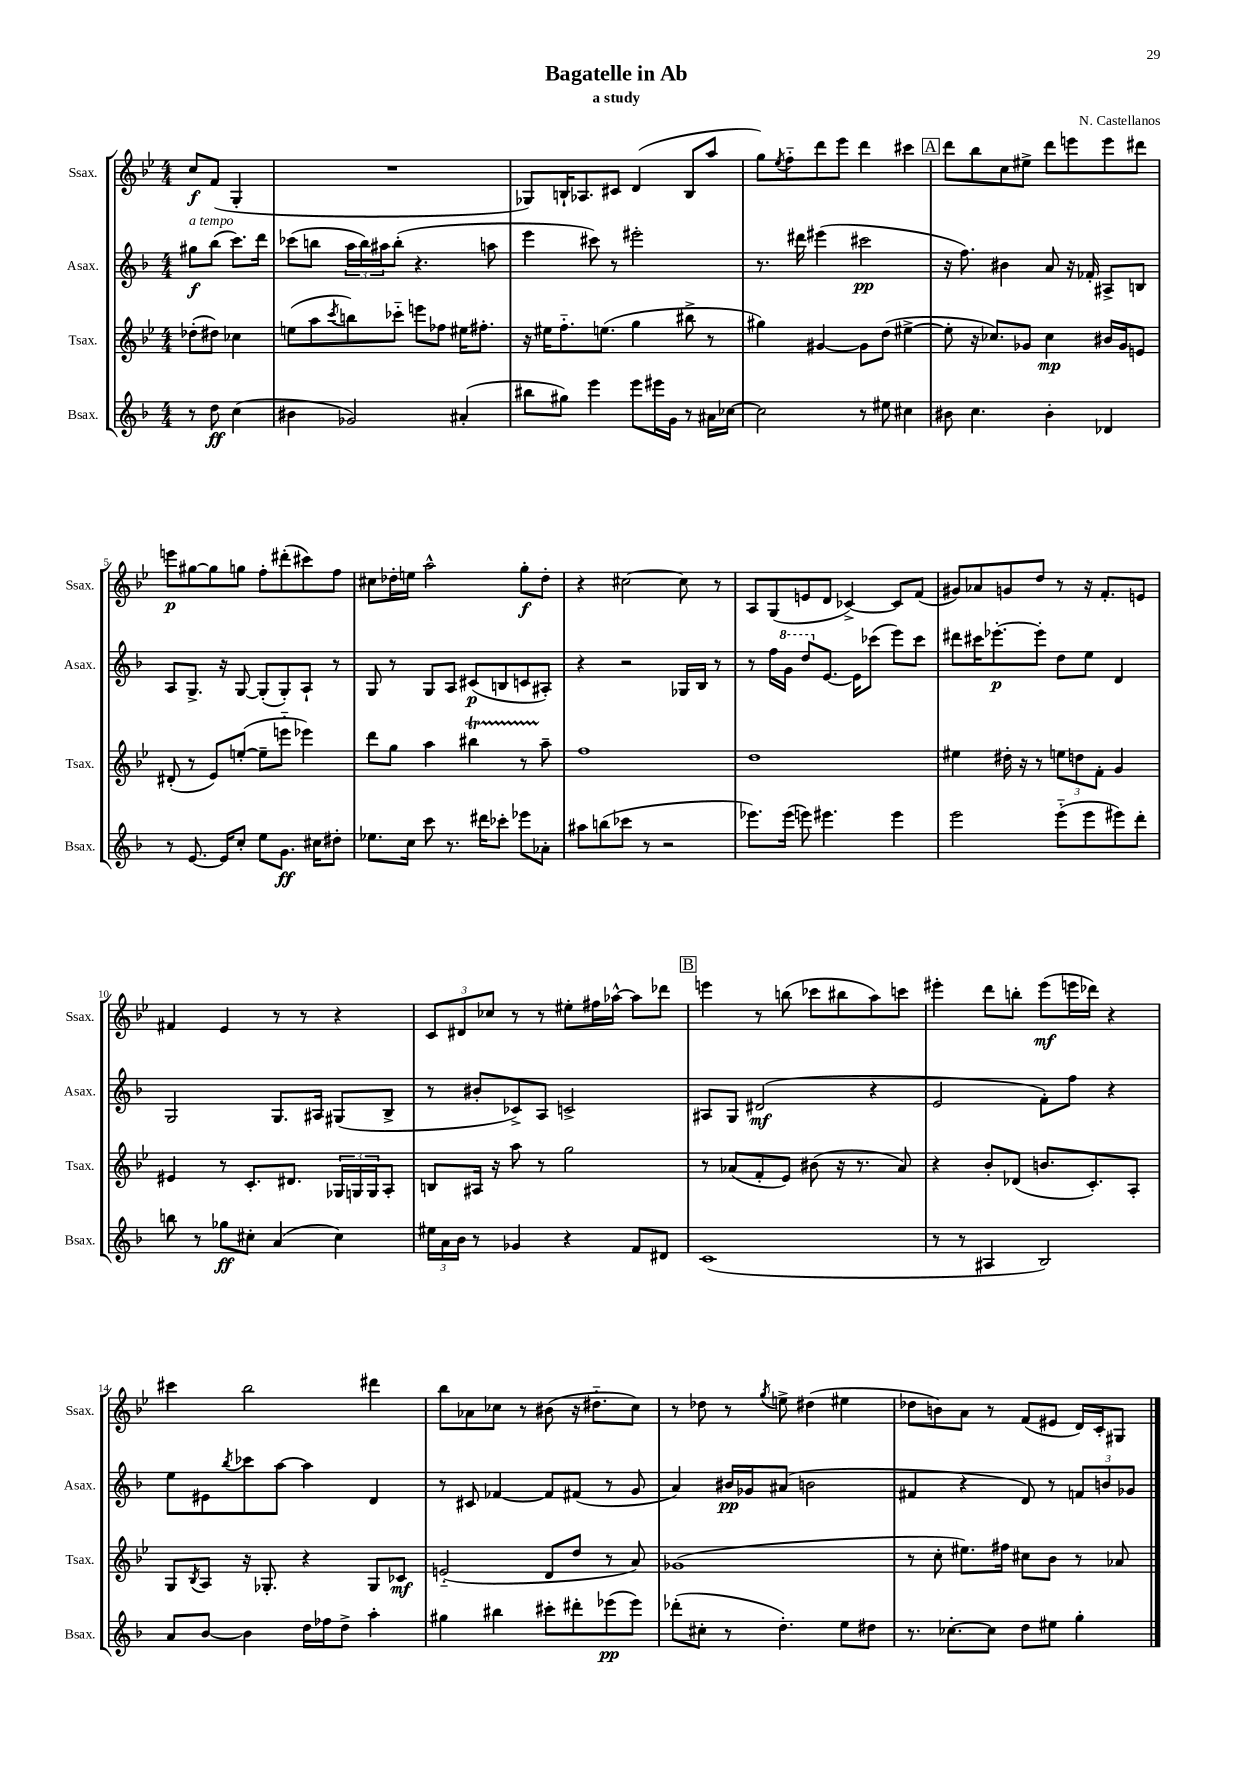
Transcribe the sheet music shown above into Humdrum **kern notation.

**kern	**dynam	**kern	**dynam	**kern	**dynam	**kern	**dynam
*part4	*part4	*part3	*part3	*part2	*part2	*part1	*part1
*staff4	*staff4	*staff3	*staff3	*staff2	*staff2	*staff1	*staff1
*I"Bsax.	*	*I"Tsax.	*	*I"Asax.	*	*I"Ssax.	*
*I'Bsax.	*	*I'Tsax.	*	*I'Asax.	*	*I'Ssax.	*
*clefG2	*	*clefG2	*	*clefG2	*	*clefG2	*
*k[b-]	*	*k[b-e-]	*	*k[b-]	*	*k[b-e-]	*
*M4/4	*	*M4/4	*	*M4/4	*	*M4/4	*
=	=	=	=	=	=	=	=
!	!	!	!	!LO:TX:a:i:t=a tempo	!	!	!
8r	.	(8dd-X'\L	.	8gg#X\L	f	8cc/L	f
8dd\	ff	8dd#X\J)	.	(8bb-\J	.	(8f/J	.
(4cc\	.	4cc-X\	.	8.ccc\L)	.	4G'/	.
.	.	.	.	16ddd\Jk	.	.	.
=1	=1	=1	=1	=1	=1	=1	=1
4b#X\	.	(8een\L	.	(8ccc-X\L	.	1r	.
.	.	8aa\	.	8bbn\J	.	.	.
.	.	8qccc/	.	.	.	.	.
2g-X/)	.	8bbn\)	.	24aa\LL	.	.	.
.	.	.	.	24bb\)	.	.	.
.	.	.	.	24aa#X\J	.	.	.
.	.	8ccc-X\J	.	(8bb'\J	.	.	.
.	.	8eeen\L	.	4.r	.	.	.
.	.	8ff-X\J	.	.	.	.	.
(4a#X'/	.	16ee#X\KL	.	.	.	.	.
.	.	8.ff#X'\J	.	.	.	.	.
.	.	.	.	8aan\	.	.	.
=2	=2	=2	=2	=2	=2	=2	=2
8bb#X\L	.	16r	.	4eee\	.	8G-X/L)	.
.	.	16ee#X\KL	.	.	.	.	.
8gg#X\J)	.	8.ff\	.	.	.	16Bn`/K	.
.	.	.	.	.	.	8.A-X/	.
4eee\	.	.	.	8ccc#X\)	.	.	.
.	.	(8.een\J	.	.	.	.	.
.	.	.	.	8r	.	8c#X/J	.
8eee\L	.	4gg\	.	2eee#X'\	.	(4d/	.
16eee#X\L	.	.	.	.	.	.	.
16g\JJ	.	.	.	.	.	.	.
8r	.	8bb#X^\	.	.	.	8B/L	.
16a#X\LL	.	8r	.	.	.	8aa/J	.
[16cc-X\JJ	.	.	.	.	.	.	.
=3	=3	=3	=3	=3	=3	=3	=3
2cc-\]	.	4gg#X\)	.	8.r	.	8gg\L)	.
.	.	.	.	.	.	8qee-/	.
.	.	.	.	.	.	8ff\	.
.	.	.	.	16ddd#X\	.	.	.
.	.	[4g#X/	.	(4eee#X\	.	8ddd\	.
.	.	.	.	.	.	8eee-\J	.
8r	.	8g#\L]	.	2ccc#X\	pp	4ddd\	.
8ee#X\	.	(8dd\J	.	.	.	.	.
4cc#X\	.	[4ee#X^\	.	.	.	4ccc#X\	.
!!LO:REH:place=s1:t=A
=4	=4	=4	=4	=4	=4	=4	=4
8b#X\	.	8ee#'\]	.	16r	.	8ddd\L	.
.	.	.	.	8.ff\)	.	.	.
4.cc\	.	16r	.	.	.	8bb-\	.
.	.	8.cc-X/L)	.	.	.	.	.
.	.	.	.	4b#X\	.	8cc\	.
.	.	8g-X/J	.	.	.	8ee#X^\J	.
4b#'\	.	4cc-\	mp	8a/	.	8ddd\L	.
.	.	.	.	16r	.	8eeen\	.
.	.	.	.	16f-X'/	.	.	.
4d-X/	.	16b#X/LL	.	8A#X^/L	.	8eee\	.
.	.	16g-/J	.	.	.	.	.
.	.	8en/J	.	8Bn/J	.	8ddd#X\J	.
!!LO:LB:g=z
=5	=5	=5	=5	=5	=5	=5	=5
8r	.	(8d#X'/	.	8A/L	.	8eeen\L	p
[8.e/	.	8r	.	8.G^/J	.	[8gg#X\	.
.	.	8e-/L)	.	.	.	8gg#\]	.
16e/KL]	.	.	.	16r	.	.	.
8cc'/J	.	([8een'/J	.	[8G/	.	8ggn\J	.
8ee\L	.	8ee~\L]	.	(8G'/L]	.	8ff'\L	.
8.g\J	ff	8eeen\J	.	8G'/)	.	(8ddd#X'\	.
.	.	4eee-X\)	.	8A`/J	.	8ccc#X\)	.
16cc#X\KL	.	.	.	.	.	.	.
8dd#X'\J	.	.	.	8r	.	8ff\J	.
=6	=6	=6	=6	=6	=6	=6	=6
8.ee-X\L	.	8ddd\L	.	8G/	.	8cc#X\L	.
.	.	8gg\J	.	8r	.	16dd-X'\L	.
16cc\Jk	.	.	.	.	.	16een\JJ	.
8ccc\	.	4aa\	.	8G/L	.	2aa^^\	.
8.r	.	.	.	8A/J	.	.	.
.	.	4bb#Xt\	.	(8c#X/L	p	.	.
16ddd#X\KL	.	.	.	.	.	.	.
8ccc-X'\J	.	.	.	8Bn/	.	.	.
8eee-X\L	.	8r	.	8cn/	.	8gg'\L	f
8a-X'\J	.	8aa~\	.	8A#X'/J)	.	8dd-'\J	.
=7	=7	=7	=7	=7	=7	=7	=7
8aa#X\L	.	1ff	.	4r	.	4r	.
(8bbn\	.	.	.	.	.	.	.
8ccc-X\J	.	.	.	2r	.	[2cc#X\	.
8r	.	.	.	.	.	.	.
2r	.	.	.	.	.	.	.
.	.	.	.	16G-X/LL	.	8cc#\]	.
.	.	.	.	16B-/JJ	.	.	.
.	.	.	.	8r	.	8r	.
=8	=8	=8	=8	=8	=8	=8	=8
8.eee-X\L)	.	1dd	.	8r	.	8A/L	.
.	.	.	.	16ff\LL	.	(8G/	.
*	*	*	*	*8va	*	*	*
(16eee-\Jk	.	.	.	16gg\JJ	.	.	.
8eeen\)	.	.	.	8ddd/L	.	8en/	.
*	*	*	*	*X8va	*	*	*
4.eee#X\	.	.	.	[8.e/J	.	8d/J	.
.	.	.	.	.	.	[4c-X^/)	.
.	.	.	.	16e\KL]	.	.	.
.	.	.	.	(8ccc-X\J	.	.	.
4eee#\	.	.	.	8eee\L)	.	8c-/L]	.
.	.	.	.	8ccc-\J	.	(8f/J	.
=9	=9	=9	=9	=9	=9	=9	=9
2eee\	.	4ee#X\	.	8ddd#X\L	.	8g#X/L)	.
.	.	.	.	16ccc#X\K	.	8a-X/	.
.	.	.	.	[8.eee-X'\	p	.	.
.	.	16dd#X'\	.	.	.	8gn/	.
.	.	16r	.	.	.	.	.
.	.	8r	.	8eee-'\J]	.	8dd/J	.
(8eee\L	.	12een\L	.	8dd\L	.	8r	.
.	.	12ddn\	.	.	.	.	.
8eee\	.	.	.	8ee\J	.	16r	.
.	.	12f'\J	.	.	.	.	.
.	.	.	.	.	.	8.f'/L	.
8eee#X\)	.	4g/	.	4d/	.	.	.
8ddd'\J	.	.	.	.	.	8en/J	.
!!LO:LB:g=z
=10	=10	=10	=10	=10	=10	=10	=10
8bbn\	.	4e#X/	.	2G/	.	4f#X/	.
8r	.	.	.	.	.	.	.
8gg-X\L	ff	8r	.	.	.	4e-/	.
8cc#X'\J	.	8.c'/L	.	.	.	.	.
(4a/	.	.	.	8.G/L	.	8r	.
.	.	8.d#X/J	.	.	.	.	.
.	.	.	.	.	.	8r	.
.	.	.	.	16A#X/Jk	.	.	.
4cc#\)	.	24G-X/LL	.	(8G#X/L	.	4r	.
.	.	24Gn/	.	.	.	.	.
.	.	24G/J	.	.	.	.	.
.	.	8A'/J	.	8B-^/J	.	.	.
=11	=11	=11	=11	=11	=11	=11	=11
24ee#X\LL	.	8Bn/L	.	8r	.	12c/L	.
24a\	.	.	.	.	.	.	.
24b-\JJ	.	.	.	.	.	12d#X/	.
8r	.	16A#X/Jk	.	8b#X'/L	.	.	.
.	.	.	.	.	.	12cc-X/J	.
.	.	16r	.	.	.	.	.
4g-X/	.	8aa\	.	8c-X^/)	.	8r	.
.	.	8r	.	8A/J	.	8r	.
4r	.	2gg\	.	2cn^/	.	8ee#X'\L	.
.	.	.	.	.	.	16ff#X\L	.
.	.	.	.	.	.	[16aa-X^^\JJ	.
8f/L	.	.	.	.	.	8aa-\L]	.
8d#X/J	.	.	.	.	.	8ddd-X\J	.
!!LO:REH:place=s1:t=B
=12	=12	=12	=12	=12	=12	=12	=12
(1c	.	8r	.	8A#X/L	.	4eeen\	.
.	.	(8a-X/L	.	8G/J	.	.	.
.	.	8f'/	.	(2d#X/	mf	8r	.
.	.	8e-/J)	.	.	.	(8bbn\	.
.	.	(8b#X\	.	.	.	8ccc-X\L	.
.	.	16r	.	.	.	8bb#X\	.
.	.	8.r	.	.	.	.	.
.	.	.	.	4r	.	8aa\)	.
.	.	8a-/)	.	.	.	8cccn\J	.
=13	=13	=13	=13	=13	=13	=13	=13
8r	.	4r	.	2e/	.	4eee#X'\	.
8r	.	.	.	.	.	.	.
4A#X/	.	8b-'/L	.	.	.	8ddd\L	.
.	.	(8d-X/J	.	.	.	8bbn'\J	.
2B-/)	.	8.bn/L	.	8f'\L)	.	(8eee#\L	mf
.	.	.	.	8ff\J	.	16eeen\L	.
.	.	8.c'/)	.	.	.	16ddd-X\JJ)	.
.	.	.	.	4r	.	4r	.
.	.	8A'/J	.	.	.	.	.
!!LO:LB:g=z
=14	=14	=14	=14	=14	=14	=14	=14
8a/L	.	8G/L	.	8ee\L	.	4ccc#X\	.
.	.	8qB-/	.	.	.	.	.
[8b-/J	.	8A/J	.	8e#X\	.	.	.
.	.	.	.	8qbb-/	.	.	.
4b-\]	.	16r	.	8ccc-X\	.	2bb-\	.
.	.	8.G-X'/	.	.	.	.	.
.	.	.	.	[8aa\J	.	.	.
16dd\LL	.	4r	.	4aa\]	.	.	.
16ff-X\J	.	.	.	.	.	.	.
8dd^\J	.	.	.	.	.	.	.
4aa'\	.	8G-/L	.	4d/	.	4ddd#X\	.
.	.	8c-X/J	mf	.	.	.	.
=15	=15	=15	=15	=15	=15	=15	=15
4gg#X\	.	(2en/	.	8r	.	8bb-\L	.
.	.	.	.	8c#X/	.	8a-X\	.
4bb#X\	.	.	.	[4f-X/	.	8cc-X\J	.
.	.	.	.	.	.	8r	.
8ccc#X'\L	.	8d/L	.	8f-/L]	.	(8b#X\	.
8ddd#X'\	.	8dd/J	.	(8f#X/J	.	16r	.
.	.	.	.	.	.	8.dd#X\L	.
(8eee-X\	pp	8r	.	8r	.	.	.
8eee-\J)	.	8a/)	.	8g/	.	8cc-\J)	.
=16	=16	=16	=16	=16	=16	=16	=16
(8ddd-X'\L	.	(1g-X	.	4a/)	.	8r	.
8cc#X'\J	.	.	.	.	.	8dd-X\	.
8r	.	.	.	16b#X/LL	pp	8r	.
.	.	.	.	16g-X/J	.	.	.
.	.	.	.	.	.	8qgg/	.
4.dd'\)	.	.	.	(8a#X/J	.	8een^\	.
.	.	.	.	2bn\	.	(4dd#X\	.
8ee\L	.	.	.	.	.	4ee#X\	.
8dd#X\J	.	.	.	.	.	.	.
=17	=17	=17	=17	=17	=17	=17	=17
8.r	.	8r	.	4f#X/	.	8dd-X\L	.
.	.	8cc'\	.	.	.	8bn\)	.
[8.cc-X'\L	.	.	.	.	.	.	.
.	.	8.ee#X\L)	.	4r	.	8a\J	.
8cc-\J]	.	.	.	.	.	8r	.
.	.	16ff#X\Jk	.	.	.	.	.
8dd\L	.	8cc#X\L	.	8d/)	.	(8f/L	.
8ee#X\J	.	8b-\J	.	8r	.	8e#X/J	.
4gg'\	.	8r	.	12fn/L	.	16d/LL)	.
.	.	.	.	.	.	16c'/J	.
.	.	.	.	12bn/	.	.	.
.	.	8a-X/	.	.	.	8G#X/J	.
.	.	.	.	12g-X/J	.	.	.
==	==	==	==	==	==	==	==
*-	*-	*-	*-	*-	*-	*-	*-
